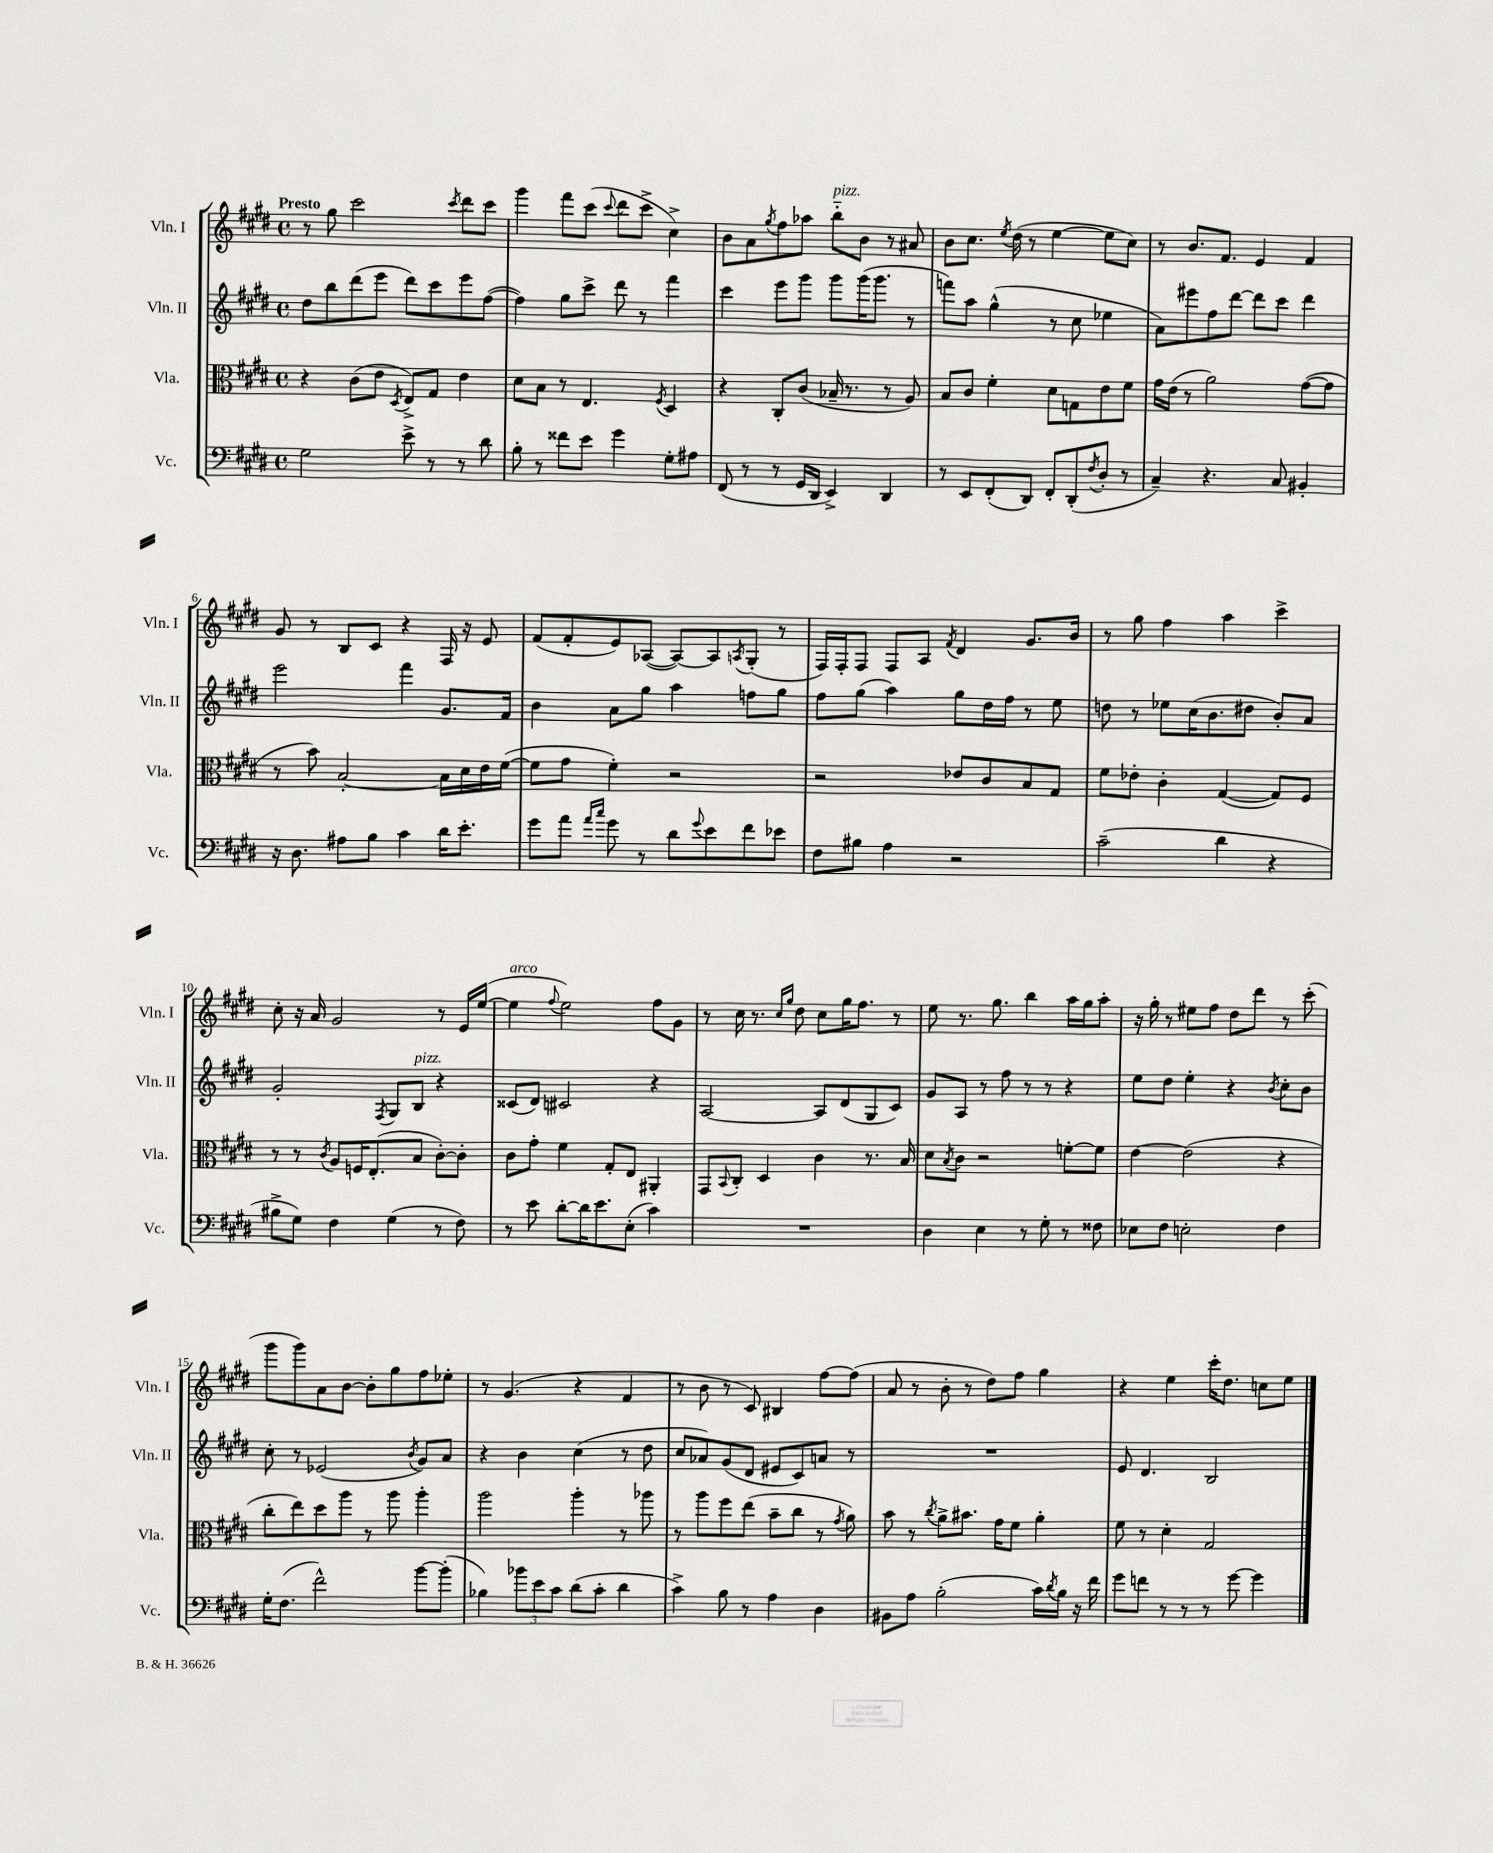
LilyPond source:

<<
\new StaffGroup <<
\new Staff = "s0" \with { instrumentName = "Vln. I" shortInstrumentName = "Vln. I" } {
    \clef treble \key e \major \defaultTimeSignature \time 4/4 \tempo "Presto"
    r8 gis''8 cis'''2 \acciaccatura { cis'''8 } dis'''8 cis'''8 |
    gis'''4 fis'''8 cis'''8( \appoggiatura { cis'''8 } dis'''8 cis'''8-> cis''4->) |
    b'8 a'8 \acciaccatura { gis''8 } fis''8 aes''8 b''8-_^\markup { \italic "pizz." } b'8 r8 ais'8 |
    b'8 cis''8. \acciaccatura { e''8 } dis''16( r8 e''4~ e''8 cis''8) |
    r8 b'8. fis'8. e'4 fis'4 |
    gis'8 r8 b8 cis'8 r4 fis16 r16 e'8 |
    fis'8( fis'8-. e'8) aes8~( aes8~) aes8 \acciaccatura { a8 } gis8-.( r8 |
    fis16) fis16-. fis8 fis8 a8 \acciaccatura { fis'8 } dis'4 gis'8. b'16 |
    r8 gis''8 fis''4 a''4 cis'''4-> |
    cis''8-. r16 a'16 gis'2 r8 e'16 e''16~( |
    e''4^\markup { \italic "arco" } \appoggiatura { fis''8 } e''2) fis''8 gis'8 |
    r8 cis''16 r8. \grace { cis''16 gis''16 } dis''8 cis''8 gis''16 fis''8. r8 |
    e''8 r8. gis''8. b''4 a''16 gis''16 a''8-. |
    r16 gis''16-. r8 eis''8 fis''8 dis''8 dis'''8 r8 cis'''8-.( |
    gis'''8 gis'''8) a'8 b'8~ b'8-. gis''8 fis''8 ees''8-. |
    r8 gis'4.( r4 fis'4 |
    r8 b'8 r8 cis'8) bis4 fis''8~ fis''8( |
    a'8 r8 b'8-. r8 dis''8) fis''8 gis''4 |
    r4 e''4 cis'''16-. dis''8. c''8 e''8 \bar "|." |
}
\new Staff = "s1" \with { instrumentName = "Vln. II" shortInstrumentName = "Vln. II" } {
    \clef treble \key e \major \defaultTimeSignature \time 4/4
    dis''8 b''8 dis'''8( e'''8 dis'''8) cis'''8 e'''8 fis''8~( |
    fis''4) gis''8 cis'''8-> dis'''8 r8 fis'''4 |
    cis'''4 e'''8 gis'''8 gis'''8 gis'''16( gis'''8. r8 |
    f'''8) a''8 gis''4-^( r8 cis''8 ees''4 |
    a'8) eis'''8 fis''8 dis'''8~ dis'''8 cis'''8 dis'''4 |
    e'''2 fis'''4 gis'8. fis'16 |
    b'4 a'8 gis''8 a''4 f''8 gis''8 |
    fis''8 gis''8( a''4) gis''8 dis''16 fis''16 r8 e''8 |
    d''8 r8 ees''8 cis''16( b'8. dis''8 b'8-.) a'8 |
    gis'2-. \acciaccatura { fis8 } gis8 b8^\markup { \italic "pizz." } r4 |
    cisis'8( dis'8) cis'2 r4 |
    a2~ a8 dis'8( gis8 cis'8) |
    gis'8 a8 r8 fis''8 r8 r8 r4 |
    e''8 dis''8 e''4-. r4 \acciaccatura { b'8 } cis''8-. b'8 |
    cis''8-. r8 ees'2( \acciaccatura { b'8 } gis'8) a'8 |
    r4 b'4 cis''4( r8 dis''8 |
    cis''8 aes'8) gis'8( dis'8 eis'8 cis'8) a'8 r8 |
    R1 |
    e'8 dis'4. b2 \bar "|." |
}
\new Staff = "s2" \with { instrumentName = "Vla." shortInstrumentName = "Vla." } {
    \clef alto \key e \major \defaultTimeSignature \time 4/4
    r4 cis'8( e'8 \acciaccatura { dis8 } e8->) gis8 e'4 |
    dis'8 b8 r8 e4. \acciaccatura { fis8 } dis4 |
    r4 cis8-. cis'8( bes16-- r8. r8 a8) |
    b8 cis'8 fis'4-. dis'8 g8 e'8 fis'8 |
    gis'16 e'16( r8 a'2) gis'8~( gis'8 |
    r8 b'8) b2~-. b16 dis'16 e'16 fis'16~( |
    fis'8 gis'8 fis'4-.) r2 |
    r2 ees'8 cis'8 b8 gis8 |
    fis'8 ees'8-. cis'4-. gis4~( gis8) fis8 |
    r8 r8 \acciaccatura { cis'8 } a8 f16 e8.-.( b8 cis'8~-.) cis'8-. |
    cis'8 gis'8-. fis'4 gis8-. e8 ais,4-. |
    gis,8 \appoggiatura { b,8 } cis8-. dis4 cis'4 r8. b16 |
    dis'8 \acciaccatura { b8 } cis'8 r2 f'8~-. f'8 |
    e'4~ e'2( r4 |
    cis''8-. e''8) dis''8 a''8 r8 a''8 a''4-. |
    a''2 a''4-. r8 aes''8 |
    r8 a''8 fis''8 e''8( b'8-- cis''8 r8 \acciaccatura { gis'8 } a'8) |
    b'8 r8 \acciaccatura { cis''8 } a'8-> bis'8. gis'16 fis'8 a'4-. |
    fis'8 r8 dis'4-. gis2 \bar "|." |
}
\new Staff = "s3" \with { instrumentName = "Vc." shortInstrumentName = "Vc." } {
    \clef bass \key e \major \defaultTimeSignature \time 4/4
    gis2 e'8-> r8 r8 dis'8 |
    b8-. r8 fisis'8 e'8 gis'4 gis8-. ais8 |
    fis,8( r8 r8 gis,16 dis,16 e,4->) dis,4 |
    r8 e,8 fis,8-.( dis,8) fis,8-. dis,8-.( \acciaccatura { fis8 } dis8-. r8 |
    cis4--) r4. cis8 bis,4-. |
    r16 dis8. ais8 b8 cis'4 dis'16 e'8.-. |
    gis'8 a'8 \grace { a'16 cis''16 } gis'8 r8 dis'8 \appoggiatura { gis'8 } e'8 fis'8 ees'8 |
    fis8 bis8 a4 r2 |
    cis'2--( dis'4 r4 |
    bis8-> gis8) fis4 gis4( r8 fis8) |
    r8 e'8 dis'8~-. dis'16 e'8. e8-.( cis'4) |
    R1 |
    dis4 e4 r8 gis8-. r8 fisis8 |
    ees8 fis8 e2-. fis4 |
    gis16-. fis8.( fis'2-^) b'8~ b'8-.( |
    bes4) \tuplet 3/2 { bes'8 e'8 cis'8 } dis'8( cis'8-. dis'4 |
    cis'4->) b8 r8 a4 dis4 |
    bis,8 a8 b2-.( cis'16) \acciaccatura { dis'8 } b16 r16 fis'16 |
    gis'8 f'8 r8 r8 r8 gis'8~ gis'4 \bar "|." |
}
>>
>>
